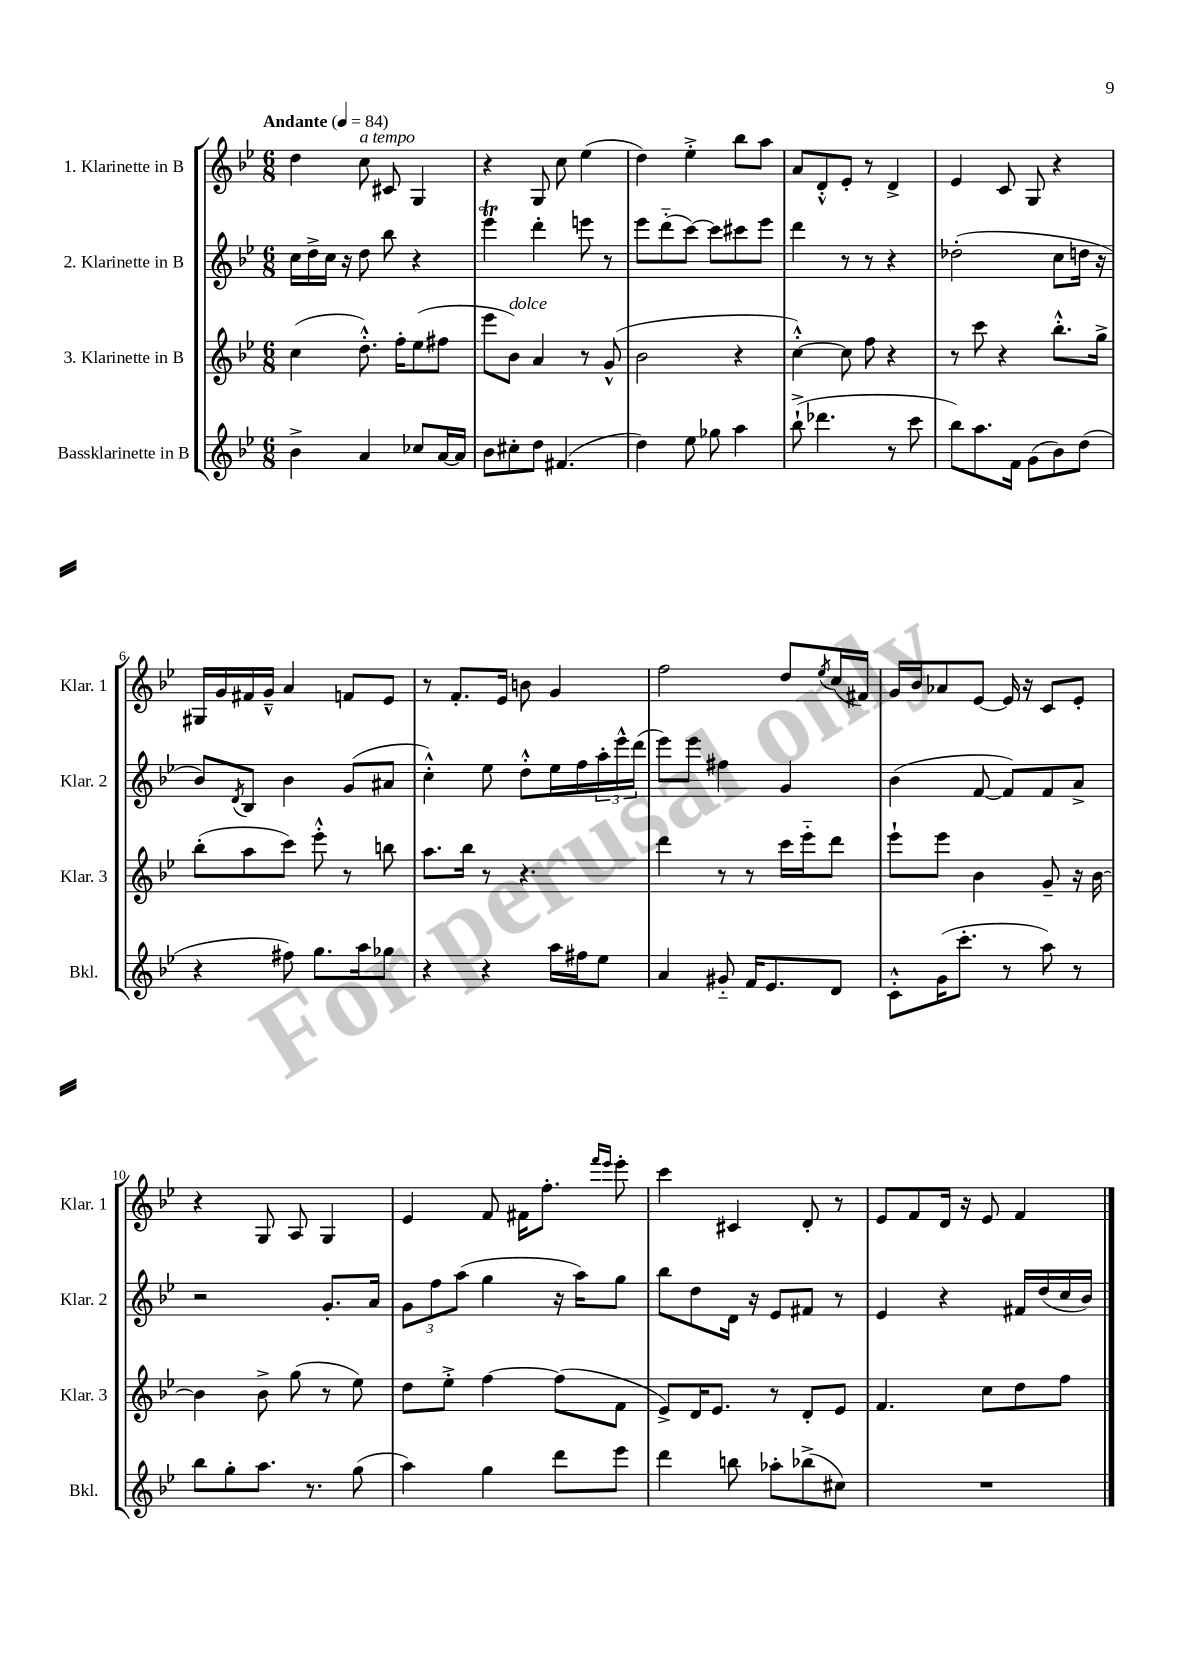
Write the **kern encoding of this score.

**kern	**kern	**kern	**kern
*staff4	*staff3	*staff2	*staff1
*clefG2	*clefG2	*clefG2	*clefG2
*k[b-e-]	*k[b-e-]	*k[b-e-]	*k[b-e-]
*M6/8	*M6/8	*M6/8	*M6/8
*MM84	*MM84	*MM84	*MM84
4b-^	(4cc	16cc	4dd
.	.	16dd^	.
.	.	16cc	.
.	.	16r	.
4a	8.dd'^^)	8dd	8cc
.	.	8bb-	8c#
.	16ff'	.	.
8cc-	(8ee-	4r	4G
[16a	8ff#	.	.
16a]	.	.	.
=	=	=	=
8b-	8eee-	4eee-	4r
8cc#'	8b-)	.	.
8dd	4a	4ddd'	8G
(4.f#	.	.	8cc
.	8r	8eee	(4ee-
.	(8g^^	8r	.
=	=	=	=
4dd)	2b-	8eee-	4dd)
.	.	(8ddd'~	.
8ee-	.	[8ccc)	4ee-'^
8gg-	.	8ccc]	.
4aa	4r	8ccc#	8bb-
.	.	8eee-	8aa
=	=	=	=
(8bb-`^	[4cc'^^)	4ddd	8a
4.ddd-	.	.	8d'^^
.	8cc]	8r	8e-'
.	8ff	8r	8r
8r	4r	4r	4d^
8ccc	.	.	.
=	=	=	=
8bb-)	8r	(2dd-'	4e-
8.aa	8ccc	.	.
.	4r	.	8c
16f	.	.	.
(8g	.	.	8G
8b-)	8.bb-'^^	8cc	4r
(8dd	.	16dd	.
.	16gg^	16r	.
=	=	=	=
4r	(8bb-'	8b-)	16G#
.	.	.	16g
.	.	8qd	.
.	8aa	8B-	16f#
.	.	.	16g~^^
8ff#)	8ccc)	4b-	4a
8.gg	8eee-'^^	.	.
.	8r	(8g	8f
16aa	.	.	.
8gg-	8bb	8a#	8e-
=	=	=	=
4r	8.aa	4cc'^^)	8r
.	.	.	8.f'
.	16bb-	.	.
4r	8r	8ee-	.
.	.	.	16e-
.	4.r	8dd'^^	8b
16aa	.	16ee-	4g
16ff#	.	16ff	.
8ee-	.	24aa'	.
.	.	24eee-^^	.
.	.	(24ddd	.
=	=	=	=
4a	4ddd	8eee-)	2ff
.	.	8eee-	.
8g#'~	8r	4ff#	.
16f	8r	.	.
8.e-	.	.	.
.	16ccc	4g	8dd
.	16eee-'~	.	.
.	.	.	8qee-
8d	8ddd	.	(16cc
.	.	.	16f#)
=	=	=	=
8c'^^	8eee-`	(4b-	16g
.	.	.	16b-
(16g	8eee-	.	8a-
8.ccc'	.	.	.
.	4b-	[8f	[8e-
8r	.	8f])	16e-]
.	.	.	16r
8aa)	8g~	8f	8c
8r	16r	8a^	8e-'
.	[16b-	.	.
=	=	=	=
8bb-	4b-]	2r	4r
8gg'	.	.	.
8.aa	8b-^	.	8G
.	(8gg	.	8A
8.r	.	.	.
.	8r	8.g'	4G
(8gg	8ee-)	.	.
.	.	16a	.
=	=	=	=
4aa)	8dd	12g	4e-
.	.	12ff	.
.	8ee-'^	.	.
.	.	(12aa	.
4gg	[4ff	4gg	8f
.	.	.	16f#
.	.	.	8.ff'
8ddd	(8ff]	16r	.
.	.	16aa)	.
.	.	.	16qqfff
.	.	.	16qqeee-
8eee-	8f	8gg	8eee-'
=	=	=	=
4ddd	8e-^)	8bb-	4ccc
.	16d	8dd	.
.	8.e-	.	.
8bb	.	16d	4c#
.	.	16r	.
8aa-'	8r	8e-	.
(8bb-^	8d'	8f#	8d'
8cc#)	8e-	8r	8r
=	=	=	=
2.r	4.f	4e-	8e-
.	.	.	8f
.	.	4r	16d
.	.	.	16r
.	8cc	.	8e-
.	8dd	16f#	4f
.	.	(16dd	.
.	8ff	16cc	.
.	.	16b-)	.
==	==	==	==
*-	*-	*-	*-
